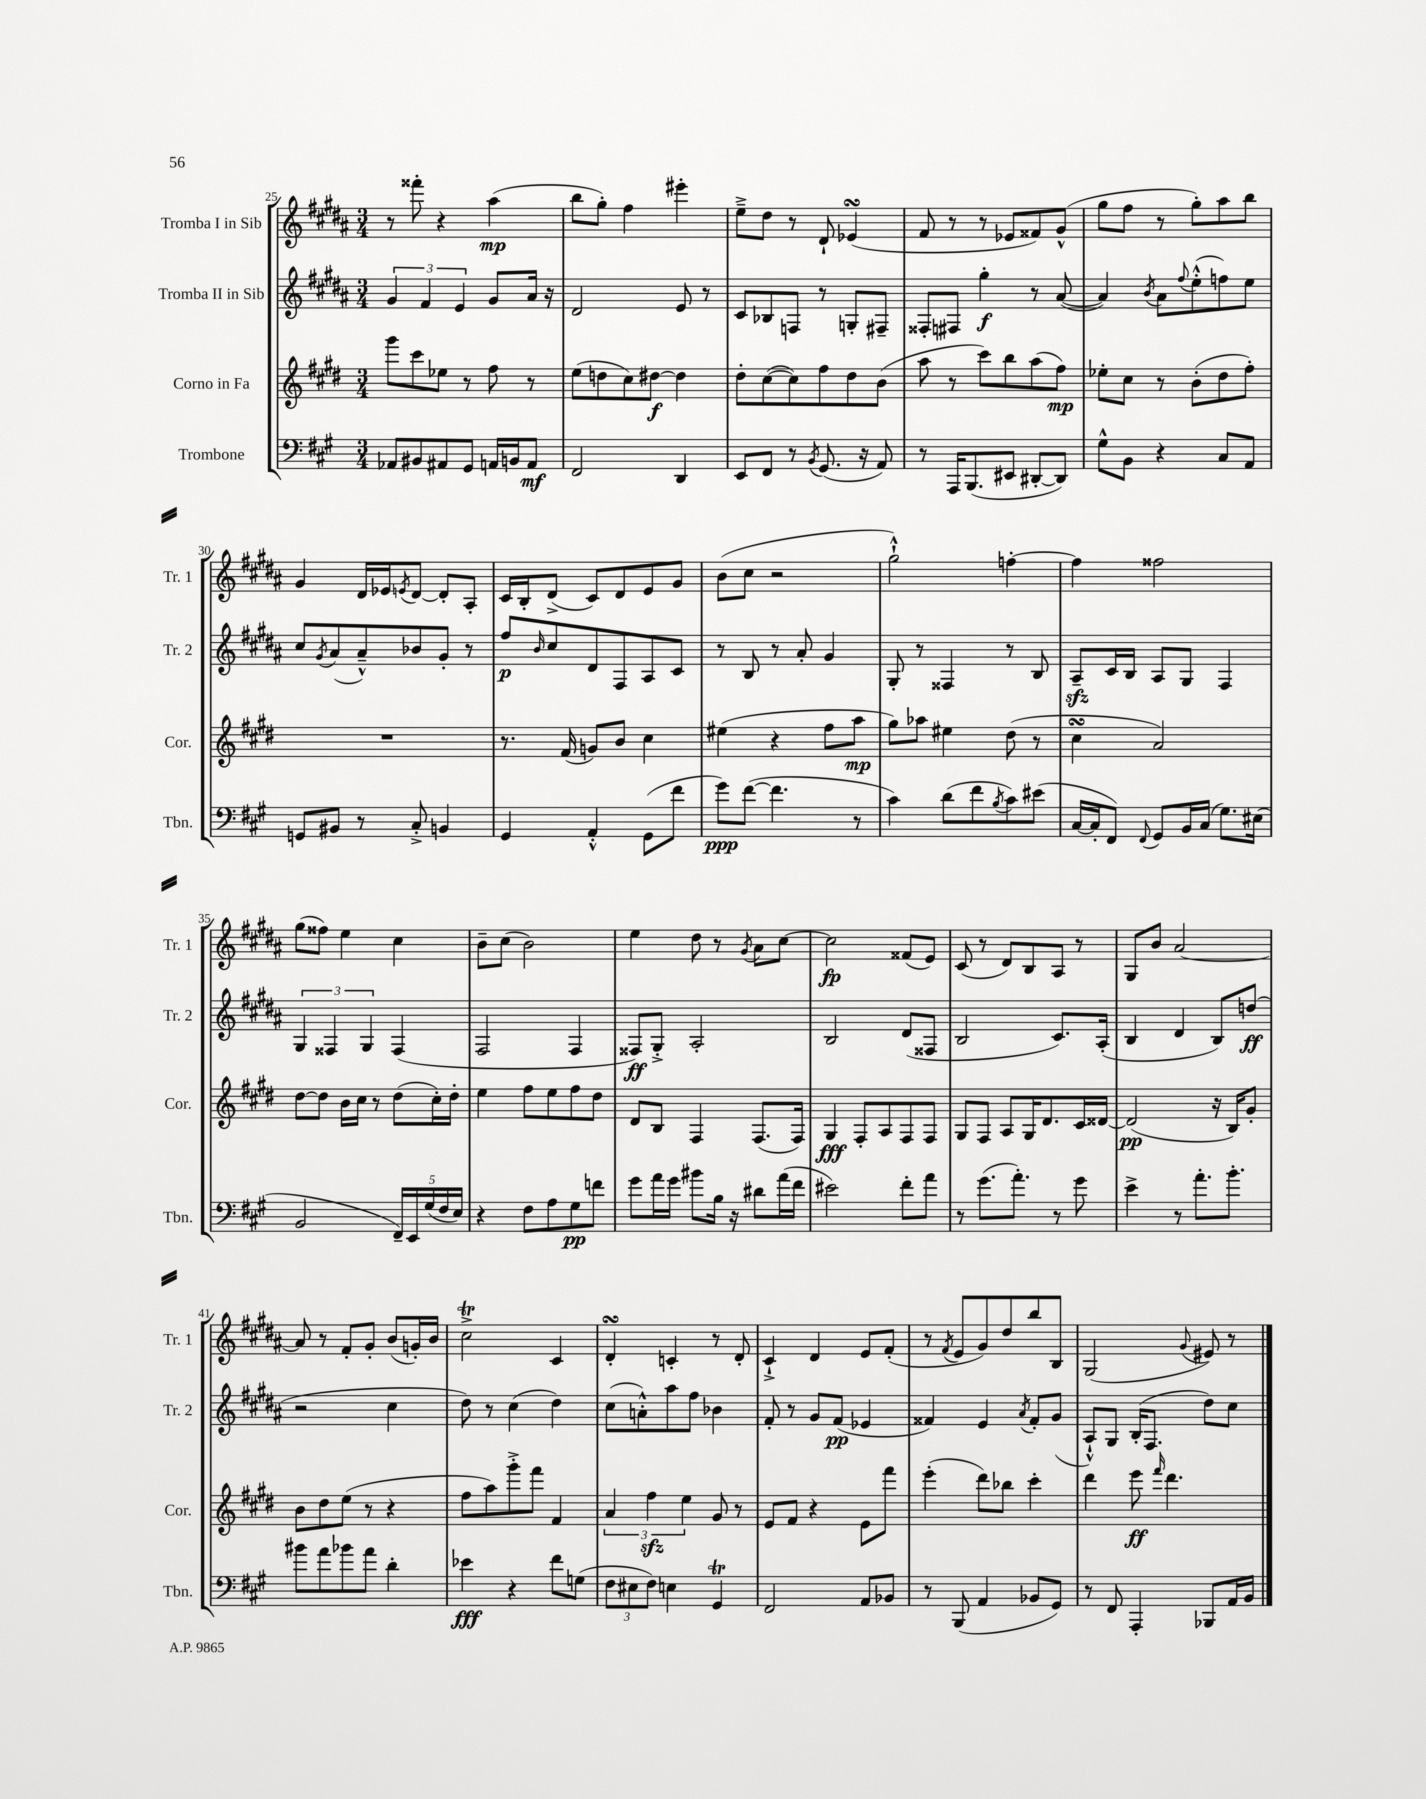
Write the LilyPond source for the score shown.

<<
\new StaffGroup <<
\new Staff = "s0" \with { instrumentName = "Tromba I in Sib" shortInstrumentName = "Tr. 1" } {
    \clef treble \key b \major \numericTimeSignature \time 3/4
    r8 fisis'''8-. r4 ais''4\mp( |
    b''8 gis''8-.) fis''4 eis'''4-. |
    e''8---> dis''8 r8 dis'8-! ees'4\turn( |
    fis'8 r8 r8 ees'8 fisis'8) gis'8-^( |
    gis''8 fis''8 r8 gis''8-.) ais''8 b''8 |
    gis'4 dis'16 ees'16 \acciaccatura { e'8 } dis'8~ dis'8-. ais8-. |
    cis'16 b16-. dis'8->( cis'8) dis'8 e'8 gis'8 |
    b'8( cis''8 r2 |
    gis''2-!-^) f''4~-. |
    f''4 fisis''2 |
    gis''8( fisis''8) e''4 cis''4 |
    b'8-- cis''8( b'2) |
    e''4 dis''8 r8 \acciaccatura { gis'8 } ais'8 cis''8~ |
    cis''2\fp fisis'8( e'8) |
    cis'8( r8 dis'8) b8 ais8 r8 |
    gis8 b'8 ais'2~ |
    ais'8 r8 fis'8-. gis'8-. b'8( g'16-.) b'16 |
    cis''2->\trill cis'4 |
    dis'4-.\turn c'4-. r8 dis'8-. |
    cis'4-!-> dis'4 e'8 fis'8-.( |
    r8 \acciaccatura { fis'8 } e'8 gis'8) dis''8 b''8 b8 |
    gis2( \appoggiatura { gis'8 } eis'8) r8 \bar "|." |
}
\new Staff = "s1" \with { instrumentName = "Tromba II in Sib" shortInstrumentName = "Tr. 2" } {
    \clef treble \key b \major \numericTimeSignature \time 3/4
    \tuplet 3/2 { gis'4 fis'4 e'4 } gis'8 ais'16 r16 |
    dis'2 e'8 r8 |
    cis'8 bes8 f8 r8 g8-. fis8-- |
    fisis8-. fis8 gis''4-.\f r8 ais'8~( |
    ais'4) \acciaccatura { b'8 } ais'8 \appoggiatura { fis''8 } e''8-.-^( f''8) e''8 |
    cis''8 \acciaccatura { gis'8 } ais'8( ais'8---^) bes'8 gis'8-. r8 |
    fis''8\p \grace { b'16 } cis''8 dis'8 fis8 ais8 cis'8 |
    r8 b8 r8 ais'8-. gis'4 |
    gis8-. r8 fisis4 r8 b8 |
    ais8--\sfz cis'16 b16 ais8 gis8 fis4 |
    \tuplet 3/2 { gis4 fisis4 gis4 } fisis4( |
    fis2 fis4 |
    fisis8\ff) gis8-.-> ais2-. |
    b2 dis'8( fisis8 |
    b2 cis'8.) ais16-.( |
    b4 dis'4 b8) d''8\ff( |
    r2 cis''4 |
    dis''8) r8 cis''4( dis''4) |
    cis''8( a'8-.-^) ais''8 fis''8 bes'4 |
    fis'8-. r8 gis'8 fis'8\pp( ees'4 |
    fisis'4) e'4 \acciaccatura { ais'8 } fisis'8-. gis'8( |
    ais8-!-^) gis8 b16-.( fis8. dis''8) cis''8 \bar "|." |
}
\new Staff = "s2" \with { instrumentName = "Corno in Fa" shortInstrumentName = "Cor." } {
    \clef treble \key e \major \numericTimeSignature \time 3/4
    gis'''8 cis'''8 ees''8 r8 fis''8 r8 |
    e''8( d''8 cis''8) dis''8~\f dis''4 |
    dis''8-. cis''8~( cis''8) fis''8 dis''8 b'8( |
    a''8 r8 cis'''8) b''8 a''8( fis''8\mp) |
    ees''8-. cis''8 r8 b'8-.( dis''8 fis''8-.) |
    R2. |
    r8. fis'16( g'8) b'8 cis''4 |
    eis''4( r4 fis''8 a''8\mp |
    gis''8) aes''8 eis''4 dis''8( r8 |
    cis''4\turn a'2) |
    dis''8~ dis''8 b'16 cis''16 r8 dis''8( cis''16-.) dis''16-. |
    e''4 fis''8 e''8 fis''8 dis''8 |
    dis'8 b8 fis4 fis8.( fis16) |
    gis4\fff fis8-. a8 fis8 fis8 |
    gis8 fis8 a8 gis16 dis'8. cis'16 disis'16~ |
    disis'2\pp( r16 b16) gis'8-. |
    b'8 dis''8 e''8( r8 r4 |
    fis''8 a''8) gis'''8-.-> fis'''8 fis'4 |
    \tuplet 3/2 { a'4 fis''4\sfz e''4 } gis'8 r8 |
    e'8 fis'8 r4 e'8 fis'''8 |
    e'''4-.( dis'''8) bes''8 cis'''4-. |
    dis'''4 e'''8\ff \grace { fis'''16 } dis'''4. \bar "|." |
}
\new Staff = "s3" \with { instrumentName = "Trombone" shortInstrumentName = "Tbn." } {
    \clef bass \key a \major \numericTimeSignature \time 3/4
    aes,8 bis,8 ais,8 gis,8 a,16 b,16 a,8\mf |
    fis,2 d,4 |
    e,8 fis,8 r8 \acciaccatura { b,8 } gis,8.( r16 a,8) |
    r8 a,,16 b,,8.( eis,8 dis,8~-. dis,8) |
    gis8-^ b,8 r4 cis8 a,8 |
    g,8 bis,8 r8 cis8-.-> b,4 |
    gis,4 a,4-.-^ gis,8( fis'8 |
    gis'8\ppp) fis'8~( fis'4. r8 |
    cis'4) d'8( fis'8 \acciaccatura { b8 } cis'8) eis'8( |
    cis16~ cis16-. fis,8) \appoggiatura { fis,8 } gis,8 b,16 cis16( gis8.) eis16( |
    b,2 \tuplet 5/4 { fis,16--) e,16 gis16( fis16 e16) } |
    r4 fis8 a8 gis8\pp f'8 |
    gis'8 a'16 gis'16 bis'8 b16 r16 dis'8 a'16( fis'16 |
    eis'2) fis'8-. a'8 |
    r8 gis'8.( a'8.-.) r8 gis'8 |
    e'4-> r8 a'8.-. b'8.-. |
    bis'8 a'8 bes'8 a'8 d'4-. |
    ees'4\fff r4 fis'8 g8( |
    \tuplet 3/2 { fis8 eis8 fis8) } e4 gis,4\trill |
    fis,2 a,8 bes,8 |
    r8 b,,8( a,4 bes,8 gis,8) |
    r8 fis,8 a,,4-. bes,,8 a,16 b,16 \bar "|." |
}
>>
>>
\layout { \context { \Score currentBarNumber = #25 } }
